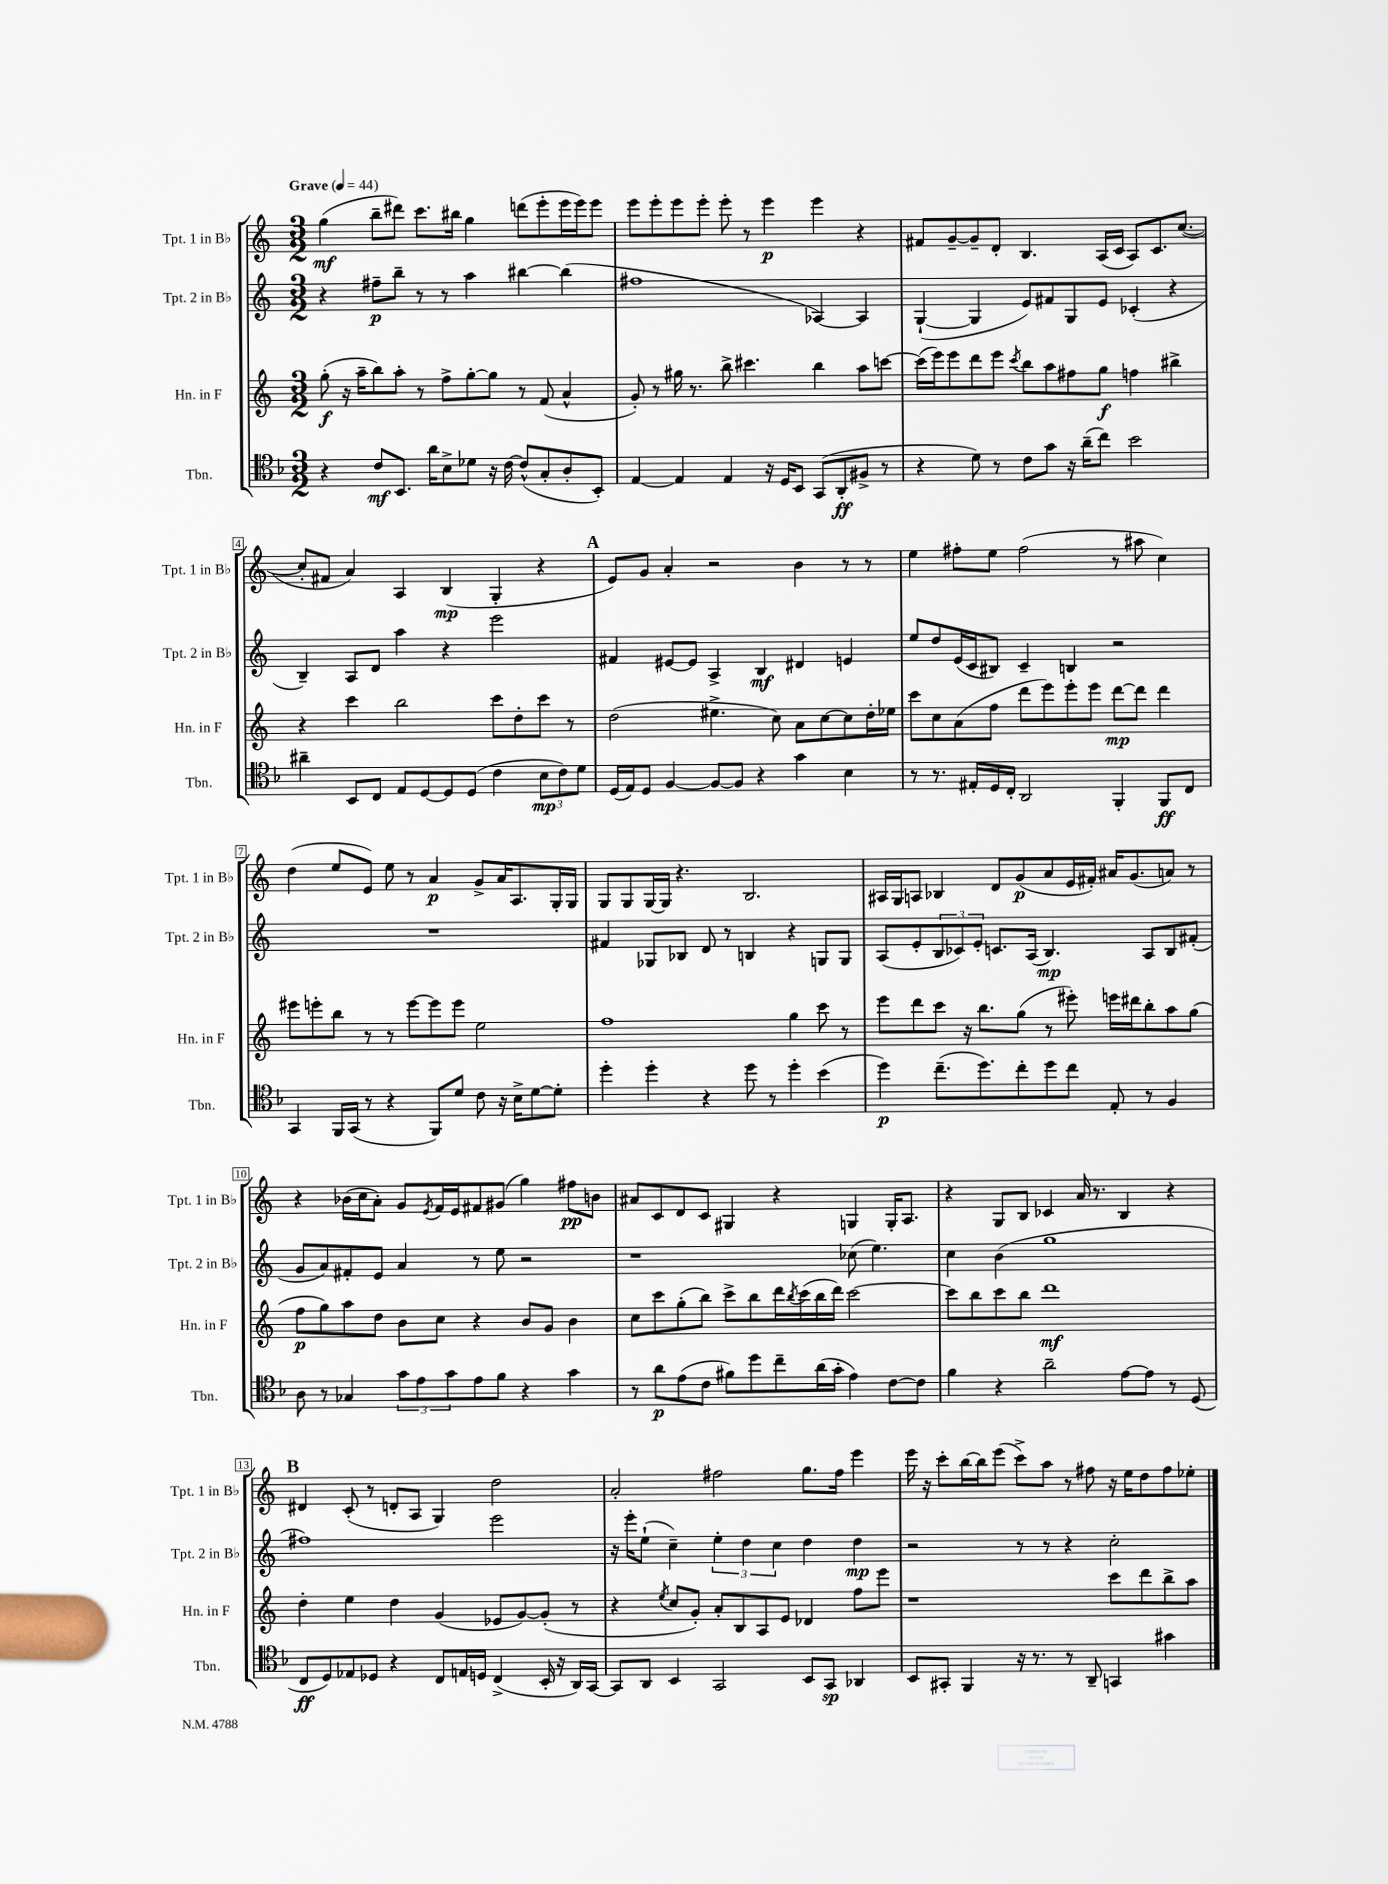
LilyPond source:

<<
\new StaffGroup <<
\new Staff = "s0" \with { instrumentName = "Tpt. 1 in Bb" shortInstrumentName = "Tpt. 1 in Bb" } {
    \clef treble \key c \major \numericTimeSignature \time 3/2 \tempo "Grave" 4 = 44
    g''4\mf( b''8-- dis'''8) c'''8. bis''16 g''4 d'''8( e'''8-. e'''16 e'''16) e'''8 |
    e'''8 e'''8-. e'''8 e'''8-. e'''8-. r8 e'''4\p e'''4 r4 |
    fis'8 g'8~-- g'8-- d'8-. b4. a16( c'16 a8) c'8. c''8.~( |
    c''8-. fis'8 a'4) a4 b4\mp( g4-. r4 |
    \mark \markup { \bold "A" } e'8) g'8 a'4-. r2 b'4 r8 r8 |
    e''4 fis''8-. e''8 fis''2( r8 ais''8 c''4) |
    d''4( e''8 e'8) e''8 r8 a'4\p g'8-> a'16 a8. g16-. g16 |
    g8 g8 g16~ g16 r4. b2. |
    ais16 g16 a8 bes4 d'8 g'8\p( a'8 e'16 fis'16-.) ais'16 g'8.( a'8) r8 |
    r4 bes'16( c''16 a'8-.) g'8 \acciaccatura { e'8 } f'16 e'16 fis'8 gis'8( g''4) fis''8\pp b'8 |
    ais'8 c'8 d'8 c'8 gis4 r4 g4 g16-. a8. |
    r4 g8 b8 ces'4 a'16 r8. b4 r4 |
    \mark \markup { \bold "B" } dis'4 c'8-.( r8 d'8-. a8 g4) d''2 |
    a'2-. fis''2 g''8. fis''16 e'''4 |
    e'''16 r16 c'''8-. b''16~ b''16 e'''8( c'''8->) a''8 r8 fis''8 r16 e''16 d''8 fis''8 ees''8-. \bar "|." |
}
\new Staff = "s1" \with { instrumentName = "Tpt. 2 in Bb" shortInstrumentName = "Tpt. 2 in Bb" } {
    \clef treble \key c \major \numericTimeSignature \time 3/2
    r4 fis''8--\p b''8-- r8 r8 a''4 bis''4~ bis''4( |
    fis''1 aes4~) aes4 |
    g4~-!( g4 e'8) fis'8 g8 e'8 ces'4-.( r4 |
    b4--) a8 d'8 a''4 r4 e'''2 |
    \mark \markup { \bold "A" } fis'4 eis'8~ eis'8 a4-> b4\mf dis'4 e'4 |
    e''8 d''8 e'16( c'16 bis8) c'4-- b4 r2 |
    R1. |
    fis'4 ges8 bes8 d'8 r8 b4 r4 g8 g8 |
    a8( e'8-. \tuplet 3/2 { b8 ces'8) e'8-. } c'8. a16( b4.\mp) a8 b8 fis'8-.( |
    g'8 a'8) fis'8-. e'8 a'4 r8 e''8 r2 |
    r1 ces''8( e''4.) |
    c''4 b'4( g''1 |
    \mark \markup { \bold "B" } fis''1) e'''2 |
    r16 e'''16-. e''8-!( c''4--) \tuplet 3/2 { e''4-. d''4 c''4 } d''4 d''4\mp |
    r2 r8 r8 r4 c''2-. \bar "|." |
}
\new Staff = "s2" \with { instrumentName = "Hn. in F" shortInstrumentName = "Hn. in F" } {
    \clef treble \key c \major \numericTimeSignature \time 3/2
    g''8-.\f( r16 a''16-- b''8) a''8-. r8 f''8-> g''8~-. g''8 r8 f'8( a'4-^ |
    g'8-.) r8 gis''16 r8. b''8-> cis'''4. b''4 a''8 c'''8~ |
    c'''16( e'''16) e'''8 d'''8 e'''8 \acciaccatura { c'''8 } b''8 a''8 fis''8 g''8\f f''4 bis''4-> |
    r4 c'''4 b''2 c'''8 d''8-. c'''8 r8 |
    \mark \markup { \bold "A" } d''2( eis''4.-> c''8) a'8 c''8~ c''8 d''16-. ees''16 |
    c'''8 c''8 a'8( f''8 d'''8 e'''8) e'''8-. e'''8 d'''8~\mp d'''8 d'''4 |
    eis'''8 e'''8-. b''8 r8 r8 e'''8~ e'''8 e'''8 e''2 |
    f''1 g''4 c'''8 r8 |
    e'''8 d'''8 c'''8 r16 b''8. g''8( r8 eis'''8-.) e'''16 dis'''16 b''8-. a''8 g''8( |
    f''8\p g''8) a''8 d''8 b'8 c''8 r4 b'8 g'8 b'4 |
    c''8 c'''8 g''8-.( b''8) c'''8-> b''8 d'''16 \acciaccatura { b''8 } c'''16( b''16 d'''16) c'''2~ |
    c'''8 b''8 c'''8 b''8 d'''1\mf |
    \mark \markup { \bold "B" } d''4-. e''4 d''4 g'4( ees'8 g'8~) g'8-.( r8 |
    r4 \acciaccatura { e''8 } c''8 g'8-.) a'8-. b8 a8 e'8 des'4 f''8 e'''8 |
    r1 c'''8 d'''8 b''8-> a''8 \bar "|." |
}
\new Staff = "s3" \with { instrumentName = "Tbn." shortInstrumentName = "Tbn." } {
    \clef tenor \key f \major \numericTimeSignature \time 3/2
    r4 c'8\mf bes,8. a'16 bes8-> des'8 r16 c'16~ c'8-^( g8-. a8-. bes,8-.) |
    e4~ e4 e4 r16 d16 bes,8 g,8( a,8-.\ff fis8-> r8 |
    r4 d'8) r8 c'8 g'8 r16 a'16--( c''8) bes'2 |
    ais'4-- bes,8 c8 e8 d8~ d8 d8( c'4 \tuplet 3/2 { bes8\mp c'8) d'8 } |
    \mark \markup { \bold "A" } d16( e16) d8 f4~ f8~ f8 r4 g'4 bes4 |
    r8 r8. eis16-. d16 c16-. a,2 f,4-. f,8\ff c8 |
    g,4 f,16 g,16( r8 r4 f,8) d'8 c'8 r16 bes16-> d'8~ d'8-. |
    d''4-. d''4-. r4 d''8 r8 d''4-. bes'4( |
    d''4\p) c''8.--( d''8.) c''8-. d''8 c''8 e8-. r8 f4 |
    a8 r8 ges4 \tuplet 3/2 { g'8 e'8 g'8 } e'8 f'8 r4 g'4 |
    r8 a'8\p e'8( c'8 fis'8) d''8 c''8-- a'16( g'16-. e'4) c'8~ c'8 |
    f'4 r4 a'2-- e'8~ e'8 r8 d8( |
    \mark \markup { \bold "B" } c8\ff d8) ees8 des8 r4 c8 e16 d16 c4->( bes,16-. r16 a,16) g,16~ |
    g,8 a,8 bes,4 g,2 bes,8 g,8\sp aes,4 |
    bes,8 gis,8-. f,4 r16 r8. r8 a,8-- g,4 gis'4 \bar "|." |
}
>>
>>
\layout { \context { \Score \override BarNumber.stencil = #(make-stencil-boxer 0.1 0.3 ly:text-interface::print) } }
